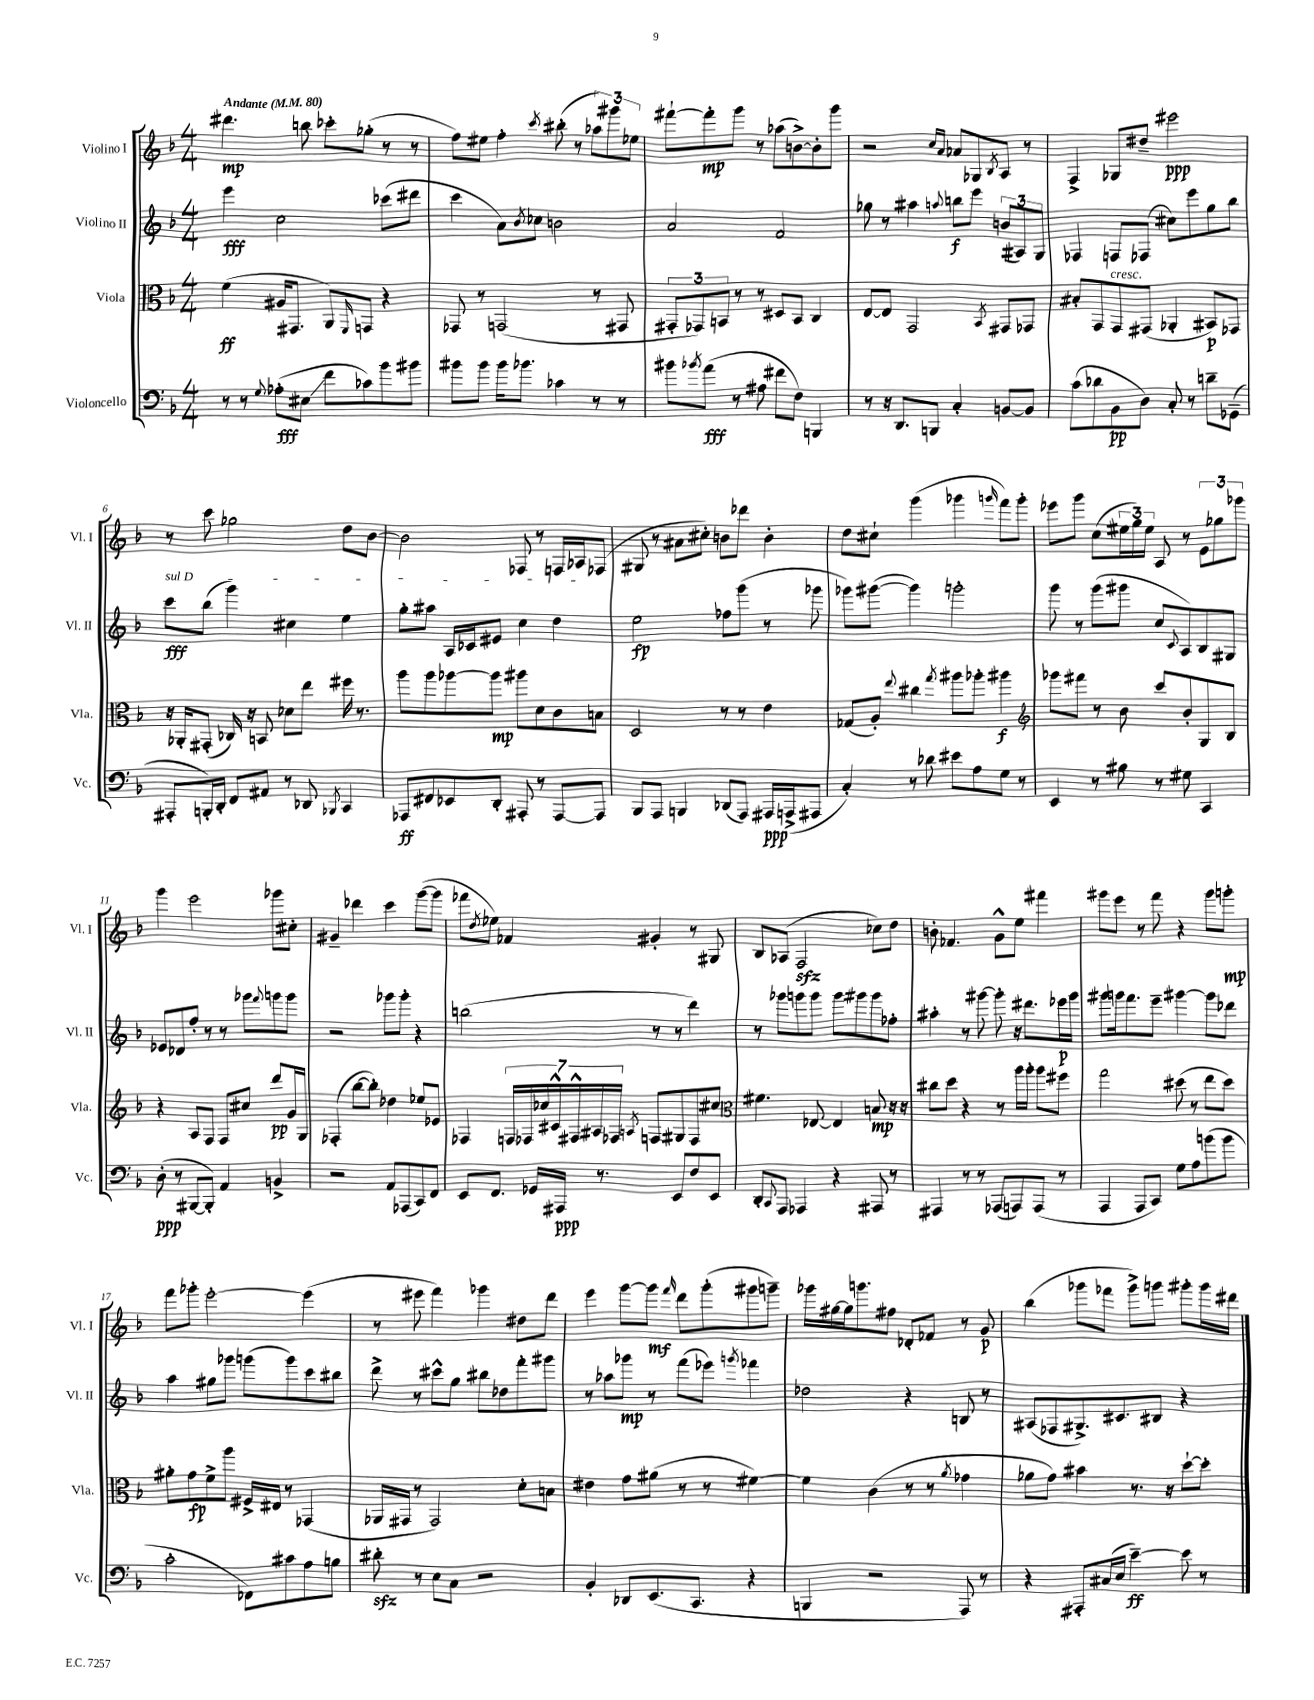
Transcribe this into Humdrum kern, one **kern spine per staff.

**kern	**kern	**kern	**kern
*staff4	*staff3	*staff2	*staff1
*clefF4	*clefC3	*clefG2	*clefG2
*k[b-]	*k[b-]	*k[b-]	*k[b-]
*M4/4	*M4/4	*M4/4	*M4/4
*MM80	*MM80	*MM80	*MM80
8r	(4f\	4eee\	4.ddd#\
8r	.	.	.
8qqG/	.	.	.
(8A-'\L	16A#/LK	2cc\	.
.	8.GG#/J	.	.
8E#\J	.	.	8bb\
8f\L	8AA/L)	.	8ccc-'\L
.	16qqFF/	.	.
8c-\)	8GG/J	.	(8gg-'\J
8b-\	4r	(8ccc-\L	8r
8b#\J	.	8ddd#\J	8r
=	=	=	=
8b#\L	8GG-/	4ccc\	8ff\L)
8b#\J	8r	.	8ee#\J
16b#\LK	(2GG/	8a\L)	4ff'\
8.b-\J	.	.	.
.	.	8qb-/	.
.	.	8cc-\J	.
.	.	.	8qccc/
4c-\	.	2b\	(8bb#'\
.	.	.	8r
8r	8r	.	12aa-\L)
.	.	.	12ggg#\
8r	8GG#/	.	.
.	.	.	12ee-\J
=	=	=	=
8b#\L	12GG#'/L	2a/	[8fff#`\L
.	12GG-/)	.	.
8qb-/	.	.	.
(8a\J	.	.	8fff#'\]
.	12BB/J	.	.
8r	8r	.	8ggg\J
8A#\	8r	.	8r
8f#\L	8D#/L	2f/	(8aa-\L
8F\J)	8BB/J	.	[8b^\)
4BBB/	4C/	.	8b'\]
.	.	.	8ggg\J
=	=	=	=
8r	[8E/L	8gg-\	2r
16r	8E/]J	8r	.
8.DD/L	.	.	.
.	2GG/	4aa#\	.
8BBB/J	.	.	.
.	.	.	16qqcc/LL
.	.	8qqaa/	16qqa/JJ
4C'/	.	8bb\L	8a-/L
.	.	8eee\J	8G-/
.	8qBB-/	.	8qB-/
[8BB/L	8GG#/L	(12b/L	8A/J
.	.	12A#/)	.
8BB/]J	8GG-/J	.	8r
.	.	12G/J	.
=	=	=	=
(8c\L	8B#'/L	4F-/	4F^/
8d-\	8GG/	.	.
8BB-\	8GG/	8F/L	8G-/L
8D\J)	(8GG#/J	(8F-/J	8dd#~/J
8C'/	4AA-'/	8cc#\L)	2eee#\
8r	.	8eee\	.
8d~\L	8BB#/L)	8gg\	.
(8GG-~\J	8GG-/J	8bb-\J	.
=	=	=	=
8AAA#'/L	16r	8ccc\L	8r
.	16AA-'/LK	.	.
16BBB'/L)	(8GG#'/J	(8bb-\J	8ccc\
16DD'/JJ	.	.	.
8FF/L	16C-/)	4ggg\)	2gg-\
.	16r	.	.
8AA#/J	8BB/	.	.
8r	8d-\L	4cc#\	.
8DD-/	8ee\J	.	.
8qBBB-/	.	.	.
4CC/	16ff#\	4ee\	8dd\L
.	8.r	.	.
.	.	.	[8b-\J
=	=	=	=
8AAA-/L	8aa\L	8gg'\L	2b-\]
8FF#/	8aa\	8aa#\J	.
8EE-/	[8aa-\	16A/LL	.
.	.	16c-/J	.
8DD'/J	8aa-\]J	8e#/J	.
8AAA#'/	8aa#\L	4cc\	8F-/
8r	8d\	.	8r
[8AAA#/L	8c\	4dd\	16F/LL
.	.	.	16A-/J
8AAA#/]J	8B\J	.	(8F-/J
=	=	=	=
8BBB-/L	2D/	2ee\	8G#/
8AAA/J	.	.	8r
4BBB/	.	.	8a#\L
.	.	.	8cc#'\J)
(8DD-/L	8r	8ff-\L	8b\L
8AAA/J)	8r	(8ggg\J	8ddd-\J
16AAA#/LL	4e\	8r	4b'\
(16AAA^/J	.	.	.
8AAA#/J	.	8ggg-\	.
=	=	=	=
4C'/)	(8G-/L	8ggg-\L)	8dd\L
.	8A'/J)	([8ggg#\J	8cc#`\J
.	8qqee/	.	.
8r	4cc#\	4ggg#\])	(4ggg\
8d-\	.	.	.
.	8qgg/	.	.
8e#\L	8aa#\L	2ggg'\	4ggg-\
8A\	8aa-'\J	.	.
.	.	.	16qqggg/
8G\J	4aa#\	.	8fff\L)
8r	.	.	8ggg'\J
=	=	=	=
*	*clefG2	*	*
4EE/	8ggg-\L	8ggg\	8eee-\L
.	8fff#\J	8r	8ggg\J
8r	8r	(8ggg\L	(8cc\L
8B#\	8b-\	8ggg#\J	24ee#\L
.	.	.	24gg\)
.	.	.	24ee#\JJ
8r	8ccc/L	8cc/L	8A/
.	.	8qqc/	.
8G#\	8b-'/	8A/)	8r
4CC/	8G/	8B-/	12e\L
.	.	.	12gg-\
.	8B-/J	8G#/J	.
.	.	.	12ggg-\J
=	=	=	=
(8D'\	4r	8e-/L	4ggg\
8r	.	8d-/	.
[8BBB#/L	8A/L	8ff'/J	2eee\
8BBB#'/]J)	8F/J	8r	.
4AA/	8F/L	8r	.
.	8cc#/J	8ggg-\L	.
.	.	8qqfff/	.
4BB^/	8ddd/L	8ggg\	8ggg-\L
.	16g/L	8ggg\J	8cc#'\J
.	16G/JJ	.	.
=	=	=	=
2r	(4F-'/	2r	4g#~/
.	[8bb-\L	.	4ddd-\
.	8bb-'\]J)	.	.
8AA/L	4dd-\	8ggg-\L	4ccc\
(8AAA-/	.	8ggg-'\J	.
8CC/)	8ee-/L	4r	([8ggg\L
8FF/J	8e-/J	.	8ggg\]J
=	=	=	=
8EE/L	4F-/	(2bb\	8fff-\L
.	.	.	8qdd/
8.FF/J	.	.	8ee-\J)
.	28F/LL	.	4f-/
.	28F-/	.	.
16GG-/LL	.	.	.
.	28cc-/	.	.
.	28c#^^/	.	.
16AAA#/JJ	.	.	.
.	28F#^^/	.	.
.	28A#/	.	.
8.r	.	.	.
.	28F-/JJ	.	.
.	8qA/	.	.
.	8F/L	8r	4g#'/
8EE/L	8G#/	8r	.
8F/	8F/	4ddd\)	8r
8EE/J	8cc#/J	.	8G#/
=	=	=	=
*	*clefC3	*	*
8DD'/L	4.f#\	8r	8B-/L
8qqCC/	.	.	.
8AAA/J	.	8ggg-\L	(8A-/J
4AAA-/	.	8ggg\	2F/
.	[8E-/	8ggg\J	.
4r	4E-/]	8ggg\L	.
.	.	8ggg#\	.
8AAA#/	8B/	8ggg#\	8cc-\L)
8r	16r	8ff-'\J	8dd\J
.	16r	.	.
=	=	=	=
4AAA#/	8cc#\L	4aa#'\	8b'\
.	8dd\J	.	4.f-/
8r	4r	8r	.
8r	.	[8ggg#\	.
(8AAA-/L	8r	8ggg#'\]	8g^^\L
8AAA/)	16aa\LL	16r	8ee\J
.	16aa'\JJ	8.ddd#\L	.
(8AAA/J	8aa\L	.	4fff#\
8r	8ff#\J	16eee-\L	.
.	.	16ggg#\JJ	.
=	=	=	=
4AAA/	2gg\	8ggg#\L	8ggg#\L
.	.	16ggg\k	8eee\J
.	.	8.fff\	.
8AAA/L	.	.	8r
8CC/J)	.	8eee~\J	8fff\
8G\L	(8dd#\	[4ggg#\	4r
8A\	8r	.	.
(8b\	8ee\L	8ggg#\]L	8ggg#\L
8b\J	8dd#\J)	8ddd-\J	8ggg'\J
=	=	=	=
2c'\	8a#'\L	4aa\	8fff\L
.	8g\	.	8ggg-'\J
.	8f^\	8gg#\L	[2eee'\
.	8aa\J	8ggg-\J	.
8FF-\L)	16F#^/LL	(8ggg\L	.
.	16E#/JJ	.	.
8c#\	8r	8ggg\)	.
8A\	(4GG-/	8ccc\	(4eee\]
8B\J	.	8bb#\J	.
=	=	=	=
8d#'\	16AA-/LL	8ddd^\	8r
.	16GG#/JJ	.	.
8r	8r	8r	8eee#\
8E\L	2GG#/)	8ccc#^^\L	4fff\)
8C\J	.	8gg\J	.
2r	.	8bb#\L	4ggg-\
.	.	8dd-\	.
.	8d'\L	8fff'\	8dd#\L
.	8B\J	8ggg#\J	8ddd\J
=	=	=	=
4BB-'/	4e#\	8r	4eee\
.	.	8aa-\L	.
8DD-/L	8g\L	8ggg-\J	[8ggg\L
(8.EE/	(8a#\J	8r	8ggg\]J
.	.	.	16qqfff/
.	8r	(8fff\L	8ddd\L
8.CC/J	.	.	.
.	8r	8eee-\J)	(8ggg'\
.	.	8qggg/	.
4r	[4f#\)	4fff-\	8ggg#\
.	.	.	8ggg~\J)
=	=	=	=
4BBB/	4f#\]	2dd-\	16ggg-\LL
.	.	.	[16gg#\
.	.	.	16gg#\]J
.	.	.	8.ggg\
2r	(4c\	.	.
.	.	.	8ff#\J
.	8r	4r	8d-'/L
.	8r	.	8f-/J
.	8qa/	.	.
8AAA/)	4g-\	8B/	8r
8r	.	8r	8g/
=	=	=	=
4r	8a-\L	(8A#/L	(4bb-\
.	8g\J)	8F-/	.
8AAA#'/L	4b#\	8.G#^/)	8ggg-\L
(16C#/L	.	.	8fff-\J
16E/JJ	.	8.c#/	.
[4e~\)	8.r	.	8ggg-^\L)
.	.	8B#/J	8ggg\J
.	16r	.	.
8e\]	[8dd`\L	4r	8ggg#'\L
8r	8dd'\]J	.	16ggg#\L
.	.	.	16ddd#\JJ
==	==	==	==
*-	*-	*-	*-
